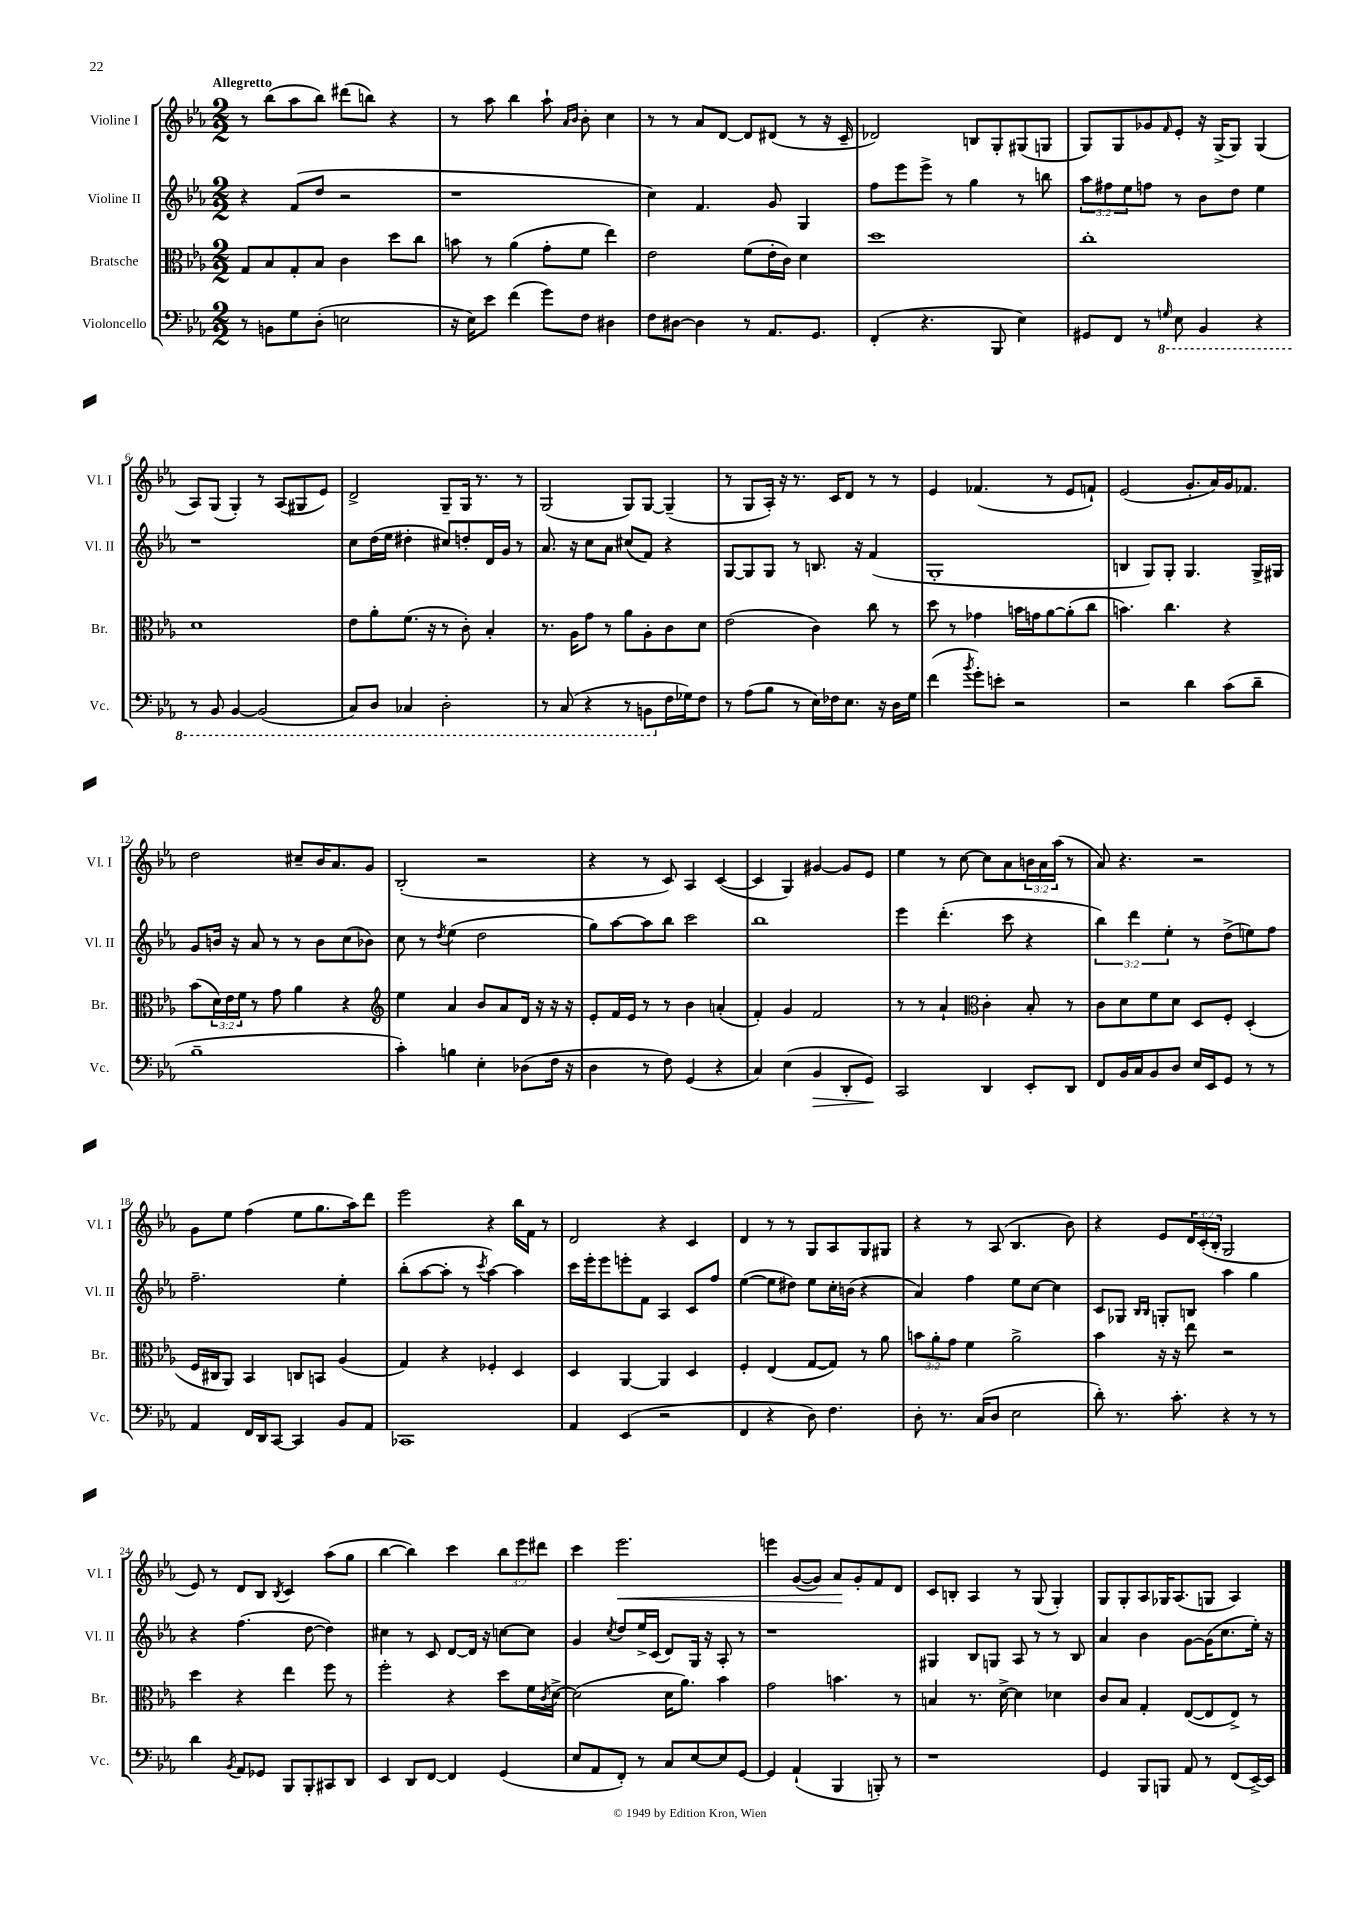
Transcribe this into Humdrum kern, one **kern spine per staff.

**kern	**kern	**kern	**kern
*staff4	*staff3	*staff2	*staff1
*clefF4	*clefC3	*clefG2	*clefG2
*k[b-e-a-]	*k[b-e-a-]	*k[b-e-a-]	*k[b-e-a-]
*M2/2	*M2/2	*M2/2	*M2/2
8r	8G	4r	8r
8BB	8B-	.	(8bb-
8G	8G'	(8f	8aa-
(8D'	8B-	8dd	8bb-)
2E	4c	2r	(8ddd#
.	.	.	8bb)
.	8dd	.	4r
.	8cc	.	.
=	=	=	=
16r	8b	1r	8r
16E-)	.	.	.
8e-	8r	.	8aa-
(4f	(4a-	.	4bb-
8g)	8g'	.	8aa-`
.	.	.	16qqa-
.	.	.	16qqb-
8F	8f	.	8b-'
4D#	4ee-)	.	4cc
=	=	=	=
8F	2e-	4cc)	8r
[8D#	.	.	8r
4D#]	.	4.f	8a-
.	.	.	[8d
8r	(8f	.	8d]
8.AA-	16e-'	8g	(8d#
.	16c)	.	.
.	4d	4G	8r
8.GG	.	.	.
.	.	.	16r
.	.	.	16c~
=	=	=	=
(4FF'	1dd	8ff	2d-)
.	.	8eee-	.
4.r	.	8eee-^	.
.	.	8r	.
.	.	4gg	8B
8BBB-	.	.	8G'
4E-)	.	8r	(8G#
.	.	8bb	8G
=	=	=	=
8GG#	1cc'	12aa-	8G)
.	.	12ff#	.
8FF	.	.	8G
.	.	12ee-	.
8r	.	8ff	8g-
16qqGG	.	.	16qqf
8EE-	.	8r	8e-'
4BBB-	.	8b-	16r
.	.	.	(16G^
.	.	8dd	8G)
4r	.	4ee-	(4G
=	=	=	=
8r	1d	1r	8A-)
8BBB-	.	.	(8G
[4BBB-	.	.	4G')
(2BBB-]	.	.	8r
.	.	.	(8A-
.	.	.	8G#
.	.	.	8e-)
=	=	=	=
8CC)	8e-	8cc	2d^
8DD	8a-'	(16dd	.
.	.	16ee-	.
4CC-	(8.f	4dd#'	.
.	16r	.	.
2DD'	8r	8cc#)	8G~
.	8c')	8dd'	16G
.	.	.	8.r
.	4B-'	16d	.
.	.	16g	.
.	.	8r	8r
=	=	=	=
8r	8.r	8.a-	(2G
(8CC	.	.	.
.	16A-	16r	.
4r	8g	8cc	.
.	8r	8a-	.
8r	8a-	(8cc#	8G)
8BBB	8A-'	8f)	[8G
16F	8c	4r	(4G~]
16G-)	.	.	.
8F	8d	.	.
=	=	=	=
8r	(2e-	[8G	8r
(8A-	.	8G]	8G
8B-	.	8G	16A-')
.	.	.	16r
8r	.	8r	8.r
16E-)	4c)	8.B	.
16F-	.	.	16c
8.E-	.	.	8d
.	.	16r	.
.	8cc	(4f	8r
16r	.	.	.
16D	8r	.	8r
16G	.	.	.
=	=	=	=
(4f	8dd	1G'	4e-
.	8r	.	.
8qb-	.	.	.
8g')	4g-	.	(4.f-
8e'	.	.	.
2r	16b	.	.
.	16g	.	.
.	[8a-	.	8r
.	(8a-']	.	8e-
.	8cc	.	8f`)
=	=	=	=
2r	4.b)	4B	(2e-
.	.	8G)	.
.	4.cc	8G'	.
4d	.	4.G	8.g'
.	.	.	16a-)
(8c	4r	.	16g
.	.	.	8.f-
8d~	.	16G^	.
.	.	16G#	.
=	=	=	=
1B-~	(8b-	8g	2dd
.	24d)	16b	.
.	24e-	.	.
.	.	16r	.
.	24f	.	.
.	8r	8a-	.
.	8g	8r	.
.	4a-	8r	8cc#~
.	.	8b	16b-
.	.	.	8.a-
.	4r	(8cc	.
.	.	8b-)	8g
=	=	=	=
*	*clefG2	*	*
4c')	4ee-	8cc	(2B-'
.	.	8r	.
.	.	8qdd	.
4B	4a-	(4ee-	.
4E-'	8b-	2dd	2r
.	8a-	.	.
(8D-	16d	.	.
.	16r	.	.
16F	16r	.	.
16r	16r	.	.
=	=	=	=
4D	8e-'	8gg)	4r
.	16f	[8aa-	.
.	16e-	.	.
8r	8r	8aa-]	8r
8F)	8r	8bb-	8c)
(4GG	4b-	2ccc	4A-
4r	(4a'	.	([4c
=	=	=	=
4C)	4f')	1bb-	4c]
(4E-	4g	.	4G)
4BB-	2f	.	[4g#
8DD'	.	.	8g#]
8GG)	.	.	8e-
=	=	=	=
2CC	8r	4eee-	4ee-
.	8r	.	.
.	4a-`	(4.ddd'	8r
.	.	.	[8cc
*	*clefC3	*	*
4DD	4c'	.	8cc]
.	.	8ccc	8a-
8EE-'	8B-'	4r	24b
.	.	.	24a-
.	.	.	(24aa-
8DD	8r	.	8r
=	=	=	=
8FF	8c	6bb-)	8a-)
16BB-	8d	.	4.r
.	.	6ddd	.
16C	.	.	.
8BB-	8f	.	.
.	.	6ee-'	.
8D	8d	.	.
16E-	8D	8r	2r
16EE-	.	.	.
8GG	8F'	(8dd^	.
8r	(4D'	8ee)	.
8r	.	8ff	.
=	=	=	=
4AA-	16F	2.ff~	8g
.	16C#	.	.
.	8AA-)	.	8ee-
16FF	4BB-	.	(4ff
16DD	.	.	.
[8CC	.	.	.
4CC]	8C	.	8ee-
.	8BB	.	8.gg
8BB-	(4A-	4ee-'	.
.	.	.	16aa-)
8AA-	.	.	8ddd
=	=	=	=
1CC-	4G)	(8bb-'	2eee-
.	.	[8aa-	.
.	4r	8aa-']	.
.	.	8r	.
.	.	8qccc	.
.	4F-'	[4aa-)	4r
.	4D	4aa-]	16bb-
.	.	.	16f
.	.	.	8r
=	=	=	=
4AA-	4D	16ccc	2d
.	.	16eee-'	.
.	.	8eee-	.
(4EE-	[4AA-	8eee'	.
.	.	8f	.
2r	4AA-]	4A-	4r
.	4D	8c	4c
.	.	8ff	.
=	=	=	=
4FF	4F'	([4ee-	4d
4r	(4E-	8ee-]	8r
.	.	8dd#)	8r
8D)	[8G	8ee-	8G
4.F	8G])	16cc'	8A-
.	.	(16b	.
.	8r	4r	8G
.	8a-	.	8G#
=	=	=	=
8D'	12b	4a-)	4r
.	12a-'	.	.
8.r	.	.	.
.	12g	.	.
.	4f	4ff	8r
(16C	.	.	.
8D	.	.	(8A-
2E-	2a-^	8ee-	4.B-
.	.	[8cc	.
.	.	4cc]	.
.	.	.	8b-)
=	=	=	=
8d')	4b-	8c	4r
8.r	.	8G-	.
.	.	16qqB-	.
.	.	16qqB-	.
.	16r	8G'	8e-
8.c'	16r	.	.
.	8ee-	8B	24d
.	.	.	(24c'
.	.	.	24B-'
4r	2r	4aa-	2G
8r	.	4gg	.
8r	.	.	.
=	=	=	=
4d	4dd	4r	8e-)
.	.	.	8r
8qBB-	.	.	.
8AA-	4r	(4.ff	8d
8GG-	.	.	8B-
.	.	.	8qB-
8BBB-	4ee-	.	4c
8BBB-'	.	[8dd	.
8CC#	8ff	4dd])	(8aa-
8DD	8r	.	8gg
=	=	=	=
4EE-	2ff'	4cc#	[4bb-
8DD	.	8r	4bb-])
[8FF	.	8c	.
4FF]	4r	[8d	4ccc
.	.	16d]	.
.	.	16r	.
(4GG	8dd	[8cc	12bb-
.	.	.	12eee-
.	16f	8cc]	.
.	.	.	12ddd#
.	8qc	.	.
.	[16d^	.	.
=	=	=	=
8E-	(2d]	4g	4ccc
8AA-	.	.	.
.	.	8qcc	.
8FF')	.	8dd	2.eee-
8r	.	16ee-^	.
.	.	(16c	.
8C	16d	8d)	.
.	8.a-)	.	.
[8E-	.	16G	.
.	.	16r	.
8E-]	4b-	8A-'	.
[8GG	.	8r	.
=	=	=	=
4GG]	2g	1r	4eee
(4AA-`	.	.	([8g
.	.	.	8g])
4BBB-	4.b	.	8a-
.	.	.	8g'
8BBB')	.	.	8f
8r	8r	.	8d
=	=	=	=
1r	4B	4G#	8c
.	.	.	8B'
.	8.r	8B-	4A-
.	.	8G	.
.	[16d^	.	.
.	4d]	8A-	8r
.	.	8r	(8G
.	4d-	8r	4G')
.	.	8B-	.
=	=	=	=
4GG	8c	4a-	8G
.	8B-	.	8G'
8BBB-	4G'	4b-	8A-
8BBB	.	.	16G-
.	.	.	(8.A-
8AA-	([8E-	[8g	.
8r	8E-]	(16g]	8G
.	.	8.cc	.
(8FF	8E-^)	.	4A-)
[16EE-^)	8r	16ee-')	.
16EE-]	.	16r	.
==	==	==	==
*-	*-	*-	*-
